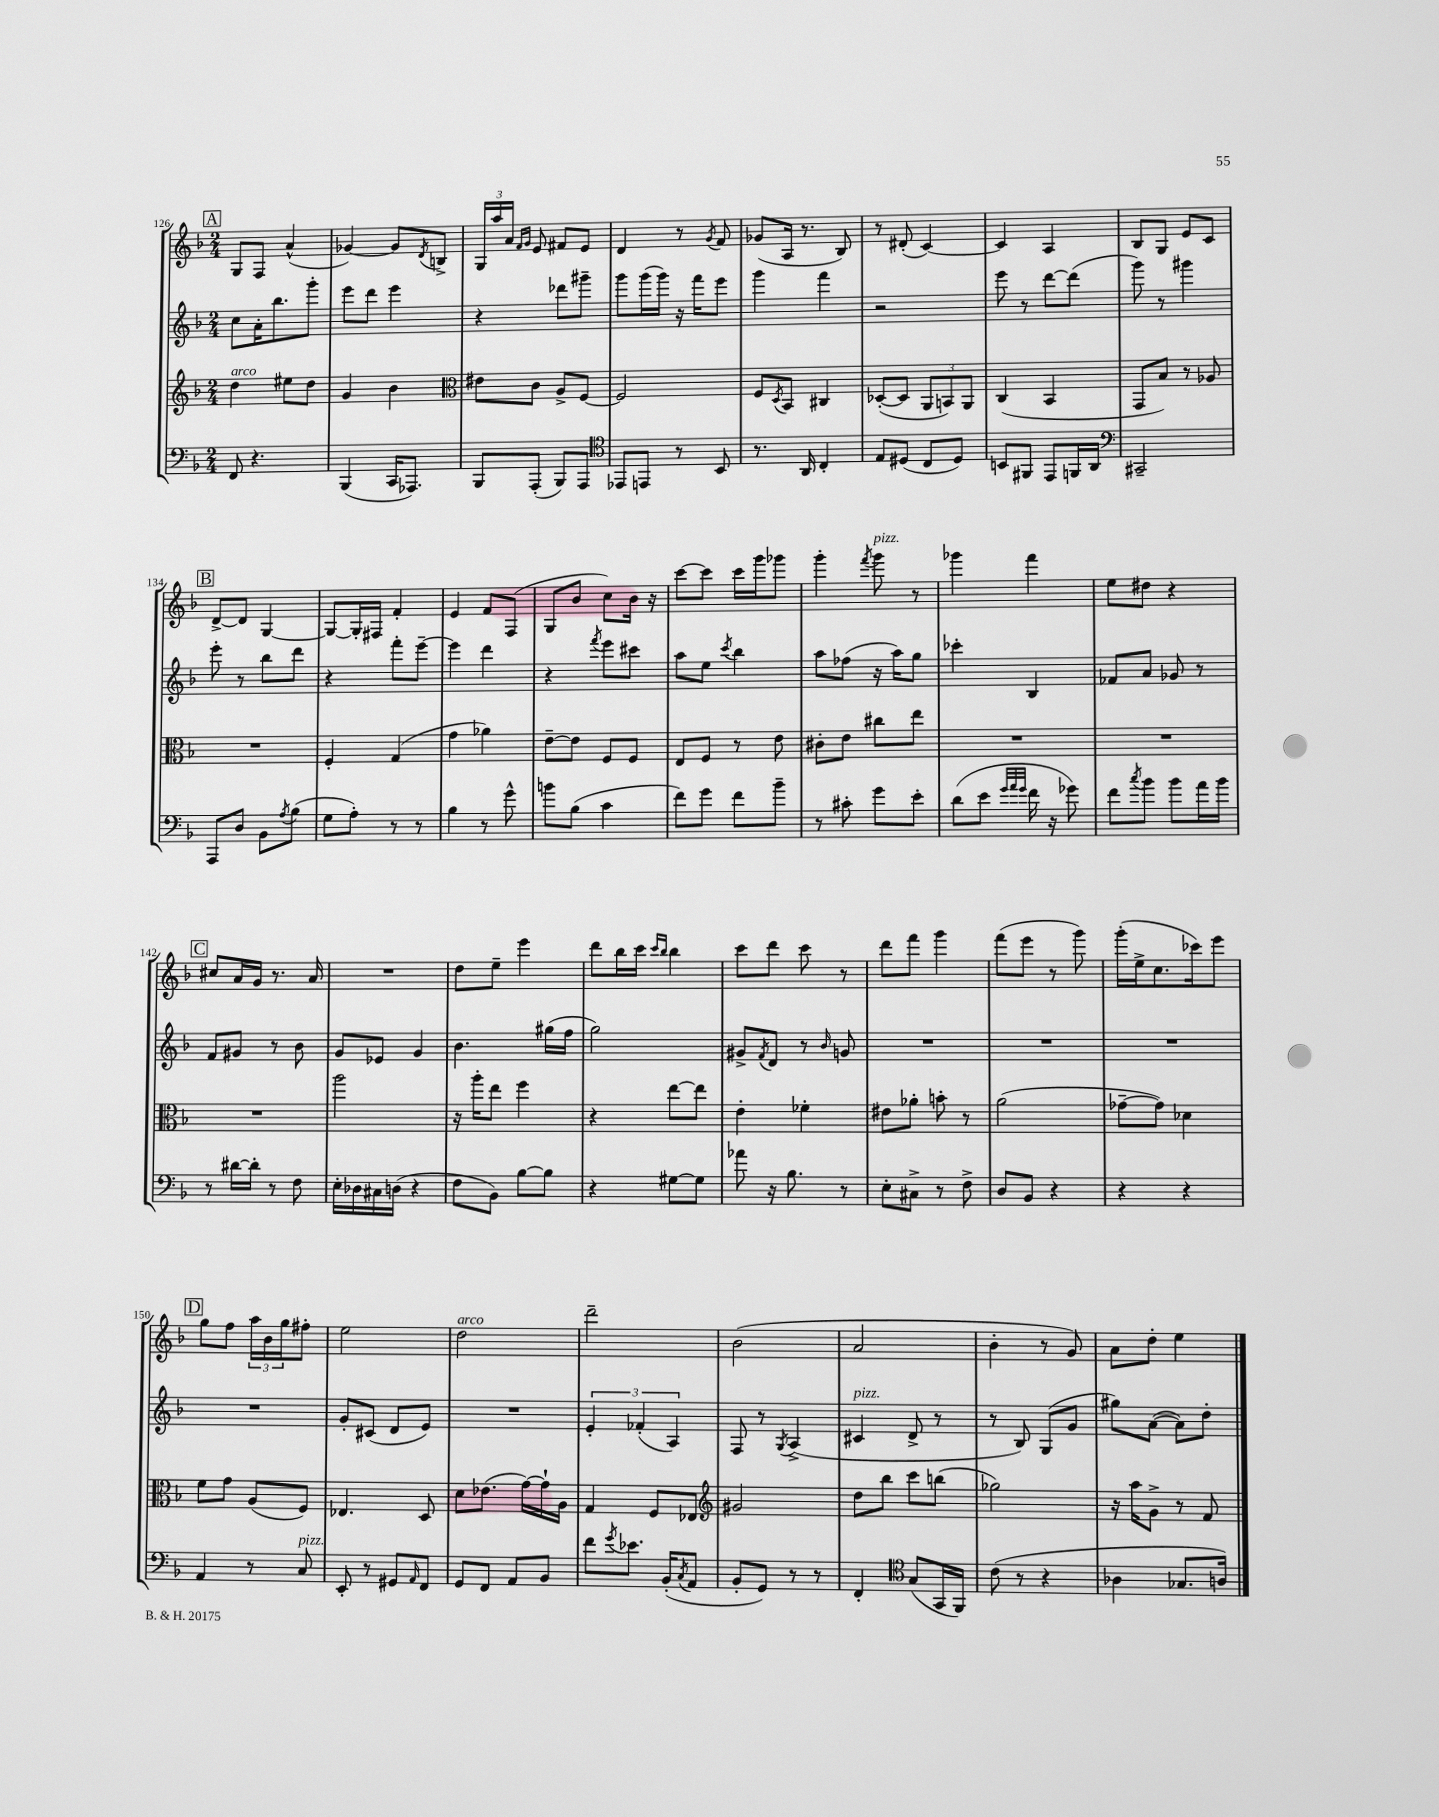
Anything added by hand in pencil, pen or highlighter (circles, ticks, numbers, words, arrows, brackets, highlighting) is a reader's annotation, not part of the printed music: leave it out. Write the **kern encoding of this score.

**kern	**kern	**kern	**kern
*staff4	*staff3	*staff2	*staff1
*clefF4	*clefG2	*clefG2	*clefG2
*k[b-]	*k[b-]	*k[b-]	*k[b-]
*M2/4	*M2/4	*M2/4	*M2/4
8FF	4dd	8cc	8G
4.r	.	16a'	8F
.	.	8.bb-	.
.	8ee#	.	(4a^^
.	8dd	8ggg'	.
=	=	=	=
(4BBB-	4g	8eee	[4g-)
.	.	8ddd	.
16CC	4b-	4eee	8g-]
8.AAA-)	.	.	.
.	.	.	8qd
.	.	.	8B^
=	=	=	=
*	*clefC3	*	*
8BBB-	8e#	4r	24G
.	.	.	24aa
.	.	.	24a
.	.	.	16qqf
.	.	.	16qqg
(8AAA'	8c	.	8e
8BBB-)	8A^	8ddd-	8f#
8AAA	[8F	8ggg#~	8e
=	=	=	=
*clefC4	*	*	*
8EE-	2F]	8ggg	4d
8EE	.	(16ggg	.
.	.	16ggg)	.
8r	.	16r	8r
.	.	16fff	.
.	.	.	8qg
8BB-	.	8eee	8f
=	=	=	=
8.r	8F	4ggg	(8g-
.	8qD	.	.
.	8BB-	.	16A
16AA	.	.	8.r
4C'	4C#	4fff	.
.	.	.	8B-)
=	=	=	=
8E	([8D-'	2r	8r
(8D#	8D-]	.	(8d#'
8C	12AA	.	[4c)
.	12BB)	.	.
8D#)	.	.	.
.	12AA	.	.
=	=	=	=
8BB	(4C	8eee	4c]
8FF#	.	8r	.
8EE	4BB-	[8ddd	4A
16FF	.	(8ddd]	.
16AA	.	.	.
=	=	=	=
*clefF4	*	*	*
2CC#~	8GG	8ggg)	8B-
.	8B-)	8r	8G
.	8r	4ggg#	8e
.	8A-	.	8c
=	=	=	=
8AAA	2r	8eee'	[8d^
8D	.	8r	8d]
8BB-	.	8bb-	[4G
8qA	.	.	.
(8B-	.	8ddd	.
=	=	=	=
8G	4F'	4r	8G_
8A')	.	.	16G']
.	.	.	16F#
8r	(4G	8fff'	4f'
8r	.	[8eee~	.
=	=	=	=
4B-	4g	4eee]	4e
8r	4a-)	4ddd	8f
8g^^	.	.	(8F
=	=	=	=
8b	[8e~	4r	8G
(8B-	8e]	.	8b-
.	.	8qfff	.
4c	8F	8eee	8cc)
.	8F	8ccc#	16b-
.	.	.	16r
=	=	=	=
8f)	8E	8aa	[8ccc
8g	8F	8ee	8ccc]
.	.	8qccc	.
8f	8r	4bb-	16ccc
.	.	.	16ggg
8b-~	8e	.	8ggg-
=	=	=	=
8r	8c#'	8aa	4ggg'
8c#'	8e	(8ff-	.
.	.	.	8qfff
8g	8cc#	16r	8ggg
.	.	16aa)	.
8e'	8ee	8gg	8r
=	=	=	=
(8d	2r	4ccc-'	4ggg-
8e	.	.	.
32qqg	.	.	.
32qqa	.	.	.
32qqg	.	.	.
16f	.	4B-	4fff
16r	.	.	.
8g-)	.	.	.
=	=	=	=
8f	2r	8f-	8ee
8qcc	.	.	.
8b-	.	8a	8dd#
8b-	.	8g-	4r
16a	.	8r	.
16b-	.	.	.
=	=	=	=
8r	2r	8f	8cc#
[16d#	.	8g#	16a
16d#']	.	.	16g
8r	.	8r	8.r
8F	.	8b-	.
.	.	.	16a
=	=	=	=
16E'	2aa	8g	2r
16D-	.	.	.
16C#	.	8e-	.
(16D	.	.	.
4r	.	4g	.
=	=	=	=
8F	16r	4.b-	8dd
.	16aa'	.	.
8BB-)	8ee	.	8ee~
[8B-	4ff	.	4eee
8B-]	.	(16gg#	.
.	.	16ff	.
=	=	=	=
4r	4r	2gg)	8ddd
.	.	.	16bb-
.	.	.	16ccc
.	.	.	16qqccc
.	.	.	16qqbb-
[8G#	[8ee	.	4bb-
8G#]	8ee]	.	.
=	=	=	=
8a-	4e'	8g#^	8ccc
.	.	8qf	.
16r	.	8d	8ddd
8.B-	.	.	.
.	4f-'	8r	8ccc
.	.	16qqb-	.
8r	.	8g	8r
=	=	=	=
8E'	8e#	2r	8ddd
8C#^	8a-'	.	8fff
8r	8b'	.	4ggg
8F^	8r	.	.
=	=	=	=
8D	(2a	2r	(8fff
8BB-	.	.	8eee
4r	.	.	8r
.	.	.	8ggg)
=	=	=	=
4r	[8g-~	2r	(16ggg'
.	.	.	16ee^
.	8g-])	.	8.cc
4r	4d-	.	.
.	.	.	16ccc-)
.	.	.	8eee
=	=	=	=
4AA	8f	2r	8gg
.	8g	.	8ff
8r	(8A	.	24aa
.	.	.	24b-
.	.	.	24gg
8C	8F)	.	8ff#'
=	=	=	=
8EE'	4.E-	8g'	2ee
8r	.	(8c#	.
8GG#	.	8d	.
16qqAA	.	.	.
8FF	8D	8e)	.
=	=	=	=
8GG	8d	2r	2dd
8FF	(8.e-	.	.
8AA	.	.	.
.	[16g)	.	.
8BB-	16g`]	.	.
.	16A	.	.
=	=	=	=
8f	4G	6e'	2ddd~
8qg	.	.	.
8.e-	.	.	.
.	.	(6f-'	.
.	8F	.	.
(16BB-'	.	.	.
.	.	6A)	.
8qC	.	.	.
8AA	8E-	.	.
=	=	=	=
*	*clefG2	*	*
8BB-'	2g#	8F	(2b-
8GG)	.	8r	.
.	.	8qG	.
8r	.	(4A^	.
8r	.	.	.
=	=	=	=
4FF'	8dd	4c#	2a
.	8bb-	.	.
*clefC4	*	*	*
(8G	8ccc	8d^	.
16GG	(8bb	8r	.
16FF)	.	.	.
=	=	=	=
(8c	2gg-)	8r	4b-'
8r	.	8B-)	.
4r	.	(8G	8r
.	.	8g	8g)
=	=	=	=
4A-	16r	8gg#)	8a
.	16aa	.	.
.	8g^	([8a	8dd'
8.G-	8r	8a])	4ee
.	8f	8dd'	.
16A)	.	.	.
==	==	==	==
*-	*-	*-	*-
